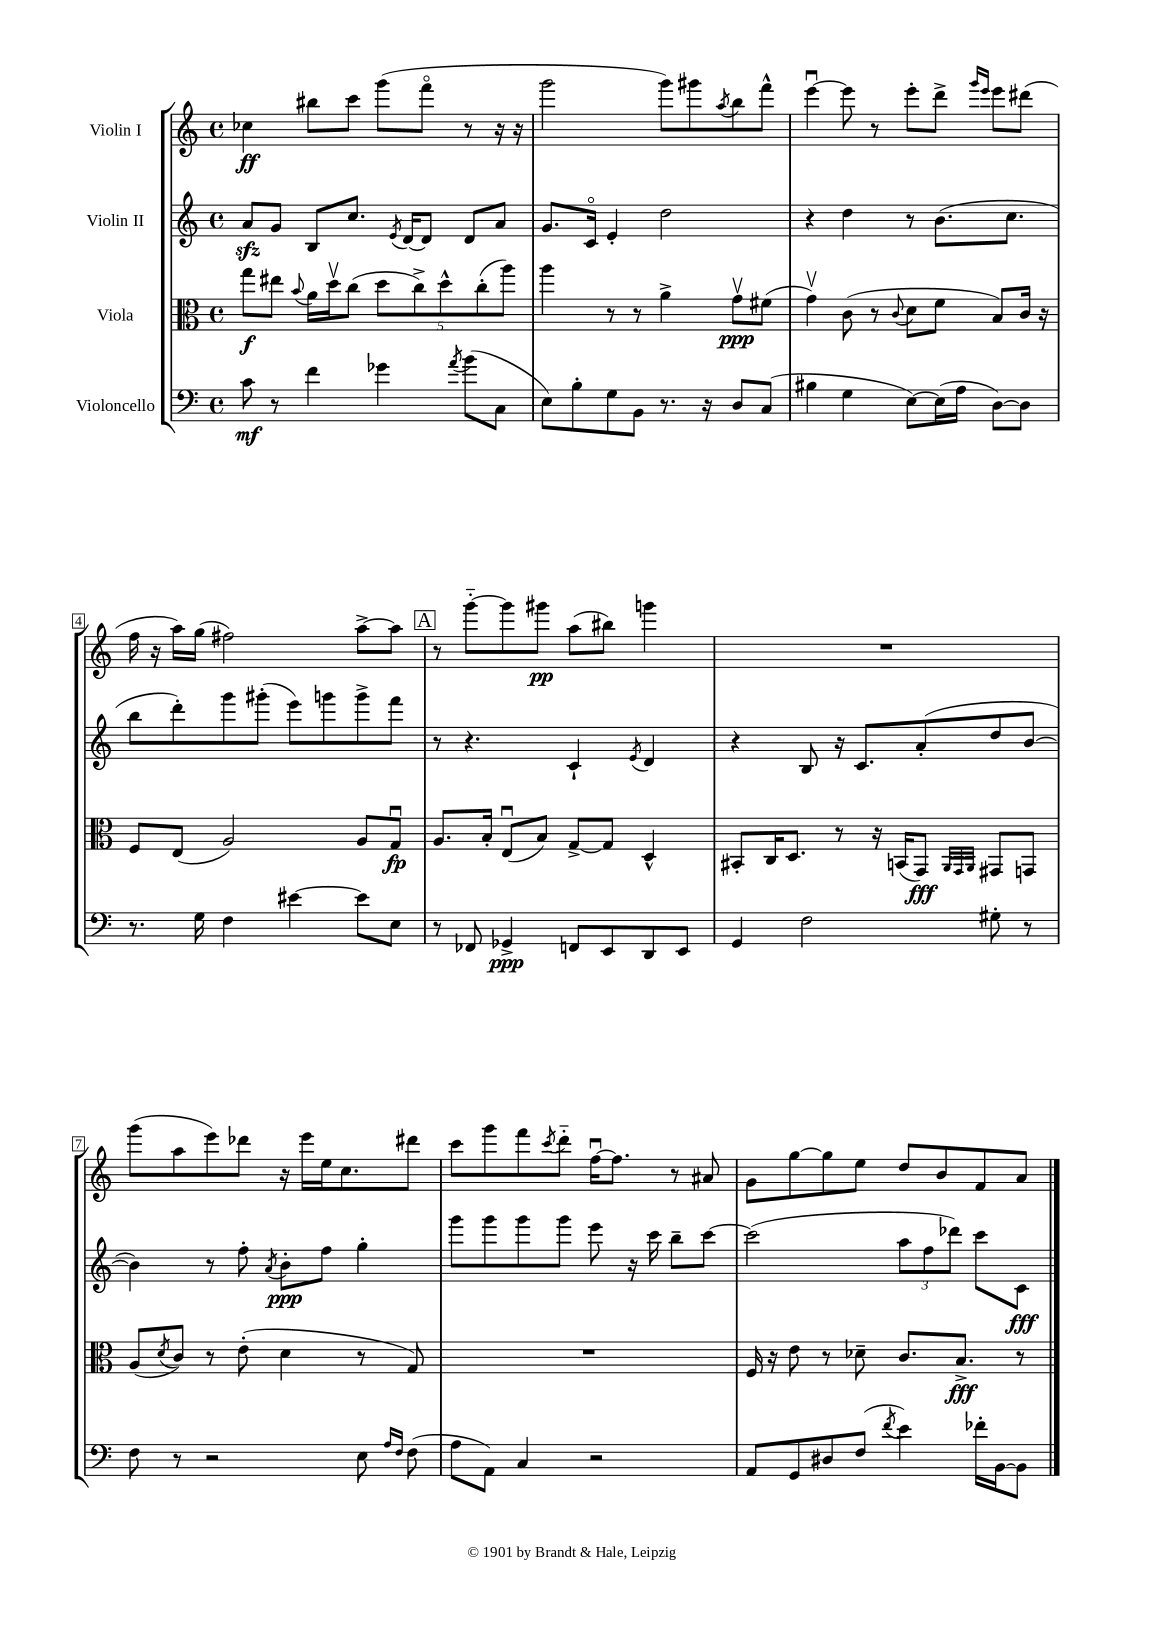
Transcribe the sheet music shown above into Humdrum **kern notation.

**kern	**kern	**kern	**kern
*staff4	*staff3	*staff2	*staff1
*clefF4	*clefC3	*clefG2	*clefG2
*k[]	*k[]	*k[]	*k[]
*M4/4	*M4/4	*M4/4	*M4/4
*met(c)	*met(c)	*met(c)	*met(c)
8c\	8gg\L	8a/L	4cc-\
8r	8ee#\J	8g/J	.
.	8qqb/	.	.
4f\	16a\LL	8B/L	8bb#\L
.	16ddv\J	.	.
.	(8cc\J	8.cc/J	8ccc\J
4g-\	10dd\L	.	(8ggg\L
.	.	8qe/	.
.	.	[16d/LK	.
.	10cc^\)	.	.
.	.	8d/]J	8fffo\J
.	10dd^^\	.	.
8qa/	.	.	.
(8b\L	.	8d/L	8r
.	(10cc'\	.	.
8C\J	.	8a/J	16r
.	10aa\J)	.	.
.	.	.	16r
=	=	=	=
8E\L)	4aa\	8.g/L	2ggg\
8B'\	.	.	.
.	.	16co/Jk	.
8G\	8r	4e'/	.
8BB\J	8r	.	.
8.r	4a^\	2dd\	8ggg\L)
.	.	.	8ggg#\
16r	.	.	.
.	.	.	8qaa/
8D/L	8gv\L	.	8bb\
(8C/J	(8f#\J	.	8fff^^\J
=	=	=	=
4B#\	4gv\)	4r	[4eeeu\
4G\	(8c\	4dd\	8eee\]
.	8r	.	8r
.	8qqc/	.	.
[8E\L)	8d\L	8r	8eee'\L
(16E\]L	8f\J	(8.b\L	8ddd^\J
16A\JJ	.	.	.
.	.	.	16qqggg/LL
.	.	.	16qqeee/JJ
[8D\L)	8B/L)	.	8eee\L
.	.	8.cc\J	.
8D\]J	16c/Jk	.	(8ddd#\J
.	16r	.	.
=	=	=	=
8.r	8F/L	8bb\L	16ff\
.	.	.	16r
.	(8E/J	8ddd'\)	16aa\LL)
16G\	.	.	(16gg\JJ
4F\	2A/)	8ggg\	2ff#\)
.	.	(8ggg#'\J	.
[4e#\	.	8eee\L)	.
.	.	8ggg\	.
8e#\]L	8A/L	8ggg^\	[8aa^\L
8E\J	8Gu/J	8fff\J	8aa\]J
=	=	=	=
8r	8.A/L	8r	8r
8FF-/	.	4.r	[8ggg'~\L
.	16B'/Jk	.	.
4GG-^/	(8Eu/L	.	8ggg\]
.	8B/J)	.	8ggg#\J
8FF/L	[8G^/L	4c`/	(8aa\L
8EE/	8G/]J	.	8bb#\J)
.	.	8qe/	.
8DD/	4D^^/	4d/	4ggg\
8EE/J	.	.	.
=	=	=	=
4GG/	8BB#'/L	4r	1r
.	16C/K	.	.
.	8.D/J	.	.
2F\	.	8B/	.
.	8r	16r	.
.	.	8.c/L	.
.	16r	.	.
.	(16BB/LK	.	.
.	8GG/J)	(8a'/	.
.	32qqAA/LLL	.	.
.	32qqGG/	.	.
.	32qqAA/JJJ	.	.
8G#'\	8GG#/L	8dd/	.
8r	8GG/J	[8b/J	.
=	=	=	=
8F\	(8A/L	4b\])	(8ggg\L
.	8qd/	.	.
8r	8c/J)	.	8aa\
2r	8r	8r	8eee\)
.	(8e'\	8ff'\	8ddd-\J
.	.	8qa/	.
.	4d\	8b'\L	16r
.	.	.	16eee\LL
.	.	8ff\J	16ee\J
.	.	.	8.cc\
8E\	8r	4gg'\	.
16qqA/LL	.	.	.
16qqF/JJ	.	.	.
(8F\	8G/)	.	8ddd#\J
=	=	=	=
8A\L	1r	8ggg\L	8ccc\L
8AA\J)	.	8ggg\	8ggg\
4C/	.	8ggg\	8fff\
.	.	.	8qccc/
.	.	8ggg\J	8ddd'~\J
2r	.	8eee\	[16ffu\LK
.	.	.	8.ff\]J
.	.	16r	.
.	.	16ccc\	.
.	.	8bb~\L	8r
.	.	[8ccc\J	8a#/
=	=	=	=
8AA/L	16F/	(2ccc\]	8g\L
.	16r	.	.
8GG/	8e\	.	[8gg\
8D#/	8r	.	8gg\]
(8F/J	8d-~\	.	8ee\J
8qf/	.	.	.
4e\)	8.c/L	12aa\L	8dd/L
.	.	12ff\	.
.	.	.	8b/
.	.	12ddd-\J)	.
.	8.B^/J	.	.
16f-'\LL	.	8ccc\L	8f/
[16BB\J	.	.	.
8BB\]J	8r	8c\J	8a/J
==	==	==	==
*-	*-	*-	*-
